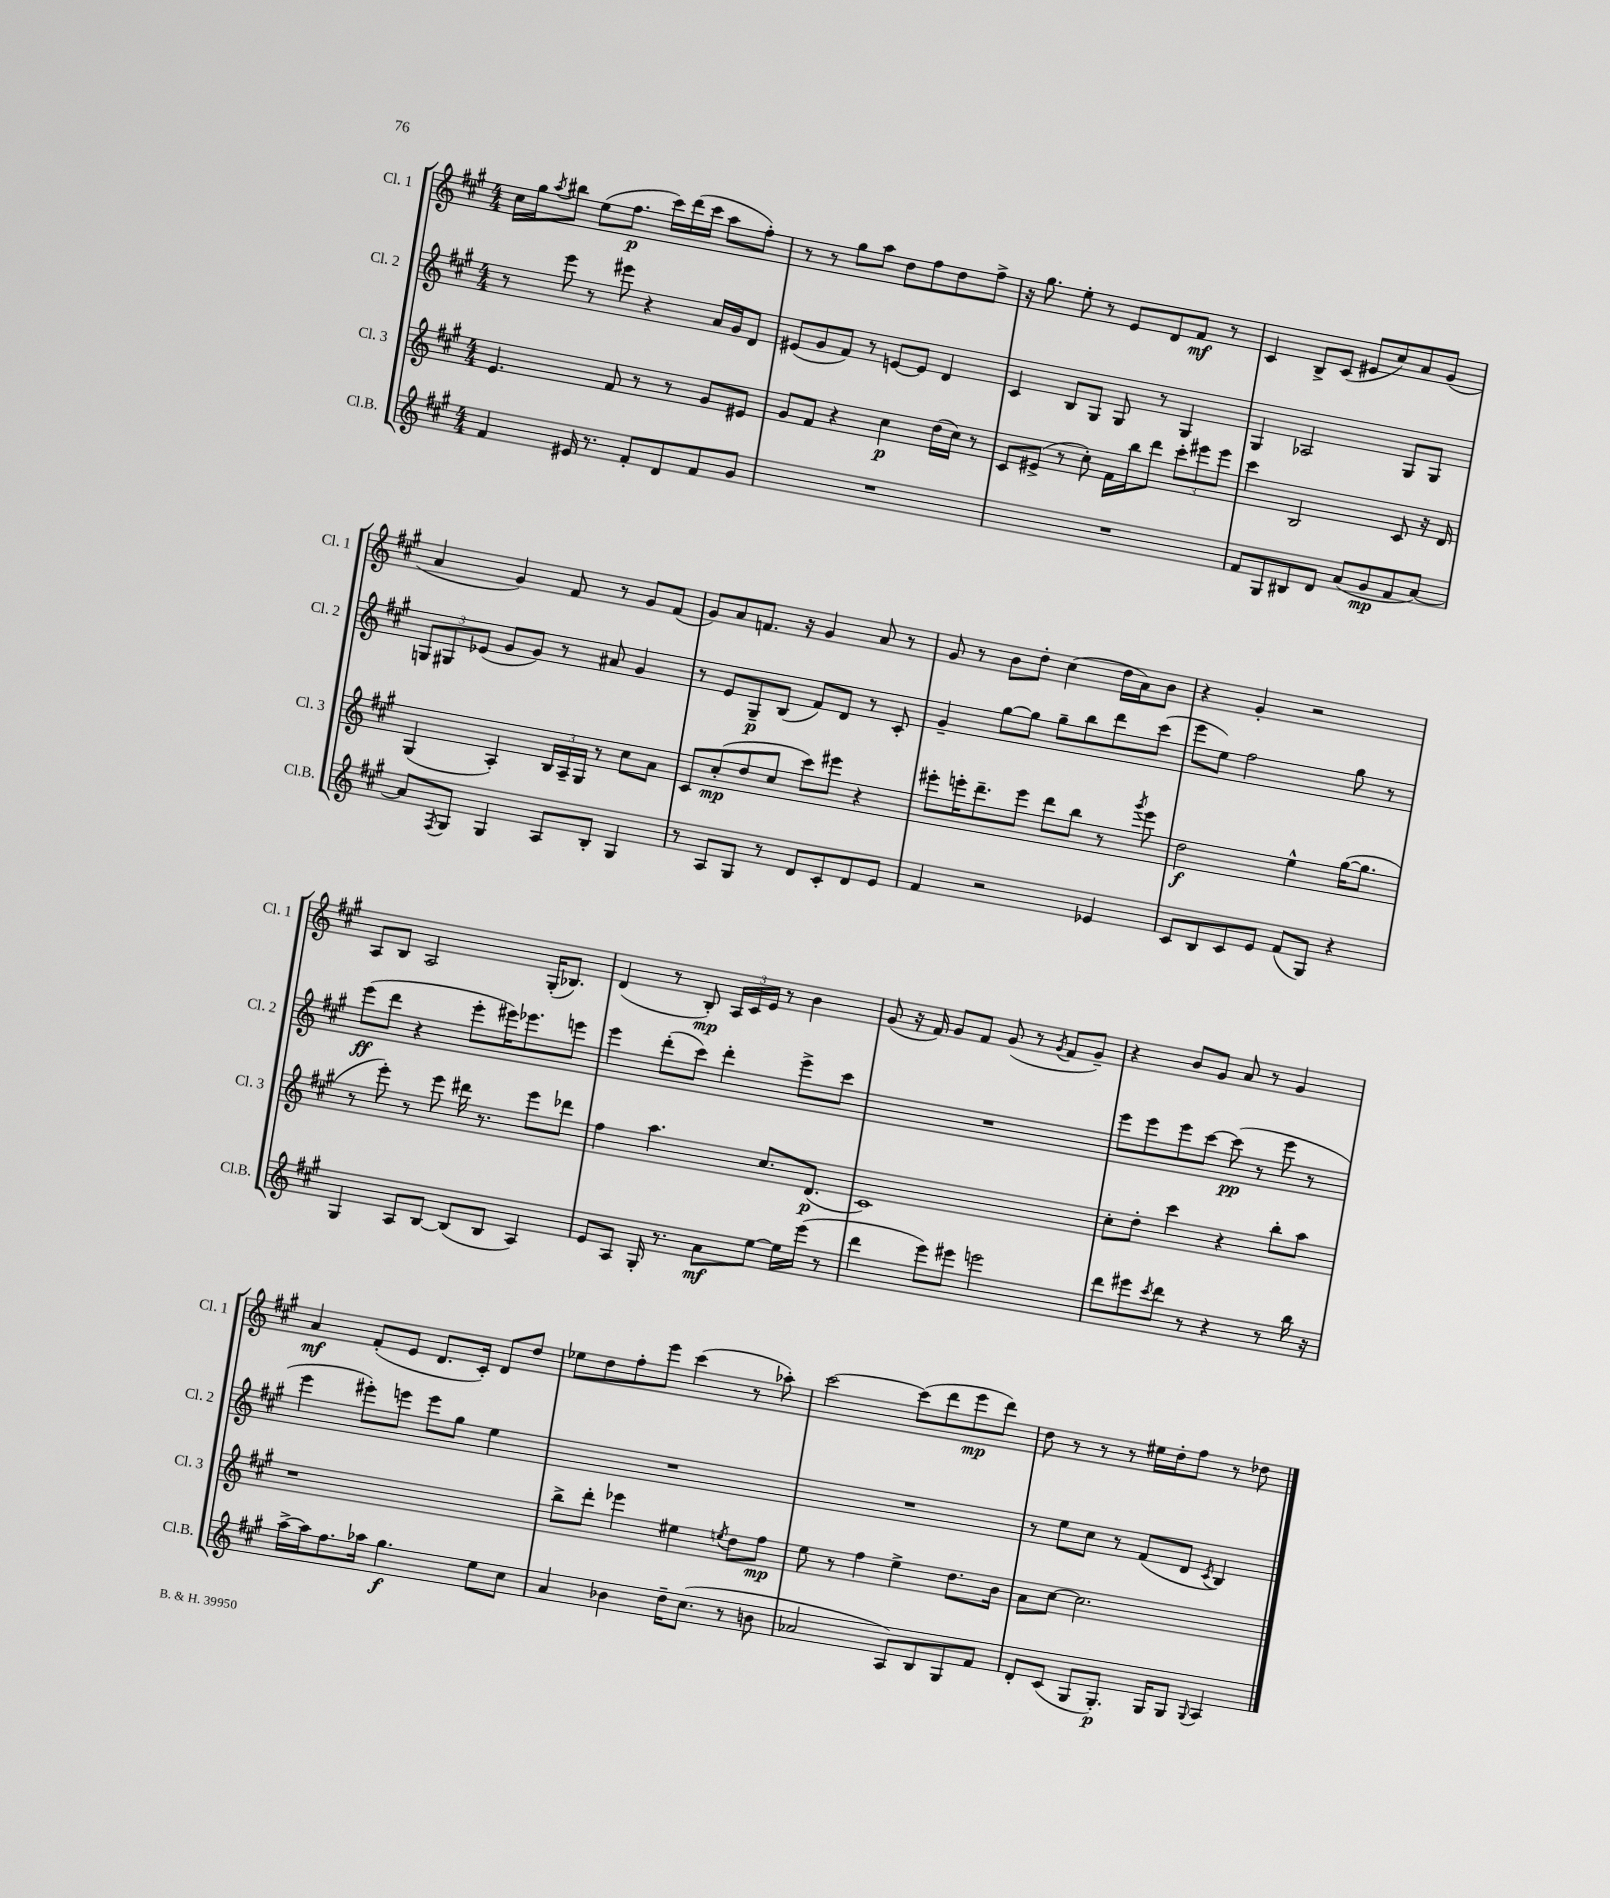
<<
\new StaffGroup <<
\new Staff = "s0" \with { instrumentName = "Cl. 1" shortInstrumentName = "Cl. 1" } {
    \clef treble \key a \major \numericTimeSignature \time 4/4
    cis''16 gis''16 \acciaccatura { a''8 } bis''8 e''8( fis''8.\p cis'''16) d'''16( cis'''16 a''8 fis''8-.) |
    r8 r8 gis''8 a''8 d''8 fis''8 d''8 fis''8-> |
    r16 gis''8. e''8-. r8 e'8 d'8 fis'8\mf r8 |
    cis'4 b8-> cis'8( eis'8 cis''8) a'8 gis'8( |
    a'4 gis'4) fis'8 r8 gis'8 fis'8( |
    gis'8) a'8 f'8. r16 gis'4 a'8 r8 |
    gis'8 r8 b'8 d''8-. cis''4( d''16 a'16) b'8 |
    r4 gis'4-. r2 |
    a8 b8 a2 gis16-.( bes8.) |
    d'4( r8 b8-.\mp) \tuplet 3/2 { a16 cis'16 e'16 } r8 b'4 |
    gis'8( r16 fis'16) gis'8 fis'8 gis'8( r8 \acciaccatura { gis'8 } fis'8 gis'8--) |
    r4 b'8 gis'8 a'8 r8 gis'4 |
    a'4\mf fis'8-.( e'8 d'8. cis'16-.) d'8 d''8 |
    ees''8 d''8 fis''8-. e'''8 cis'''4( r8 aes''8-.) |
    cis'''2~ cis'''8( d'''8 e'''8\mp d'''8) |
    d''8 r8 r8 r8 eis''16 d''16-. fis''8 r8 des''8 \bar "|." |
}
\new Staff = "s1" \with { instrumentName = "Cl. 2" shortInstrumentName = "Cl. 2" } {
    \clef treble \key a \major \numericTimeSignature \time 4/4
    r8 e'''8 r8 eis'''8 r4 a'16 gis'16 d'8 |
    eis'8( gis'8 fis'8) r8 e'8~ e'8 d'4 |
    cis'4 b8 gis8 gis8 r8 gis4 |
    gis4 aes2 gis8 gis8 |
    \tuplet 3/2 { g8 gis8 ees'8( } gis'8 gis'8) r8 ais'8 gis'4 |
    r8 e'8 gis8--\p b8( fis'8) d'8 r8 cis'8-. |
    gis'4-- gis''8~ gis''8 gis''8-- b''8 d'''8 cis'''8( |
    e'''8 e''8) fis''2 gis''8 r8 |
    e'''8\ff( d'''8 r4 e'''8-. eis'''16) ees'''8. e'''8 |
    e'''4 d'''8-.( cis'''8) d'''4-. e'''8-> cis'''8 |
    R1 |
    e'''8 e'''8 e'''8 cis'''8~ cis'''8\pp( r8 e'''8 r8 |
    e'''4 eis'''8-.) e'''8 e'''8 gis''8 e''4 |
    R1 |
    R1 |
    r8 e''8 cis''8 r8 fis'8( d'8 \acciaccatura { cis'8 } b4) \bar "|." |
}
\new Staff = "s2" \with { instrumentName = "Cl. 3" shortInstrumentName = "Cl. 3" } {
    \clef treble \key a \major \numericTimeSignature \time 4/4
    e'4. fis'8 r8 r8 gis'8 eis'8 |
    gis'8 fis'8 r4 cis''4\p d''16( cis''16) r8 |
    cis'8 eis'8->( r8 cis''8-.) fis'16 b''16 d'''8 \tuplet 3/2 { cis'''8-. eis'''8 eis'''8 } |
    cis'''4 b2 cis'8 r16 d'16 |
    gis4( a4-.) \tuplet 3/2 { b16 a16-- gis16 } r8 cis''8 a'8 |
    cis'8 cis''8-.\mp( d''8 cis''8 cis'''8) eis'''8 r4 |
    eis'''8-. e'''16-. d'''8.-- e'''8 d'''8 b''8 r8 \acciaccatura { gis'''8 } e'''8 |
    d''2\f e''4-^ gis''16~( gis''8. |
    r8 e'''8-.) r8 e'''8 dis'''16 r8. e'''8 des'''8 |
    fis''4 a''4. cis''8. d'8.\p( |
    cis'1) |
    cis''8-. d''8-. cis'''4 r4 b''8-. a''8 |
    r1 |
    b''8-> d'''8-. ees'''4 eis''4 \acciaccatura { e''8 } d''8 fis''8\mp |
    e''8 r8 fis''4 e''4-> d''8. b'16 |
    a'8 cis''8~ cis''2. \bar "|." |
}
\new Staff = "s3" \with { instrumentName = "Cl.B." shortInstrumentName = "Cl.B." } {
    \clef treble \key a \major \numericTimeSignature \time 4/4
    fis'4 eis'16 r8. fis'8-. d'8 fis'8 gis'8 |
    R1 |
    R1 |
    fis'8 gis8 bis8 d'8 a'8( gis'8\mp fis'8 a'8~) |
    a'8 \acciaccatura { fis8 } gis8 gis4 a8 b8-. gis4 |
    r8 a8 gis8 r8 d'8 cis'8-. d'8 e'8 |
    fis'4 r2 ees'4 |
    cis'8 b8 cis'8 e'8 fis'8( gis8) r4 |
    gis4 a8 b8~ b8( b8 a4) |
    e'8 a8 gis16-. r8. a'8\mf e''8~ e''16 e'''16( r8 |
    d'''4 e'''8) eis'''8 e'''2 |
    d'''8 eis'''8 \acciaccatura { cis'''8 } d'''8 r8 r4 r8 b''16 r16 |
    a''16~-> a''16 fis''8. aes''16 gis''4.\f e''8 cis''8 |
    a'4 bes'4 d''16-- cis''8.( r8 b'8 |
    aes'2 a8) b8 gis8 fis'8 |
    d'8-. cis'8( gis8 gis8.-.\p) gis16 gis8 \appoggiatura { gis8 } a4 \bar "|." |
}
>>
>>
\layout { \context { \Score \remove "Bar_number_engraver" } }
